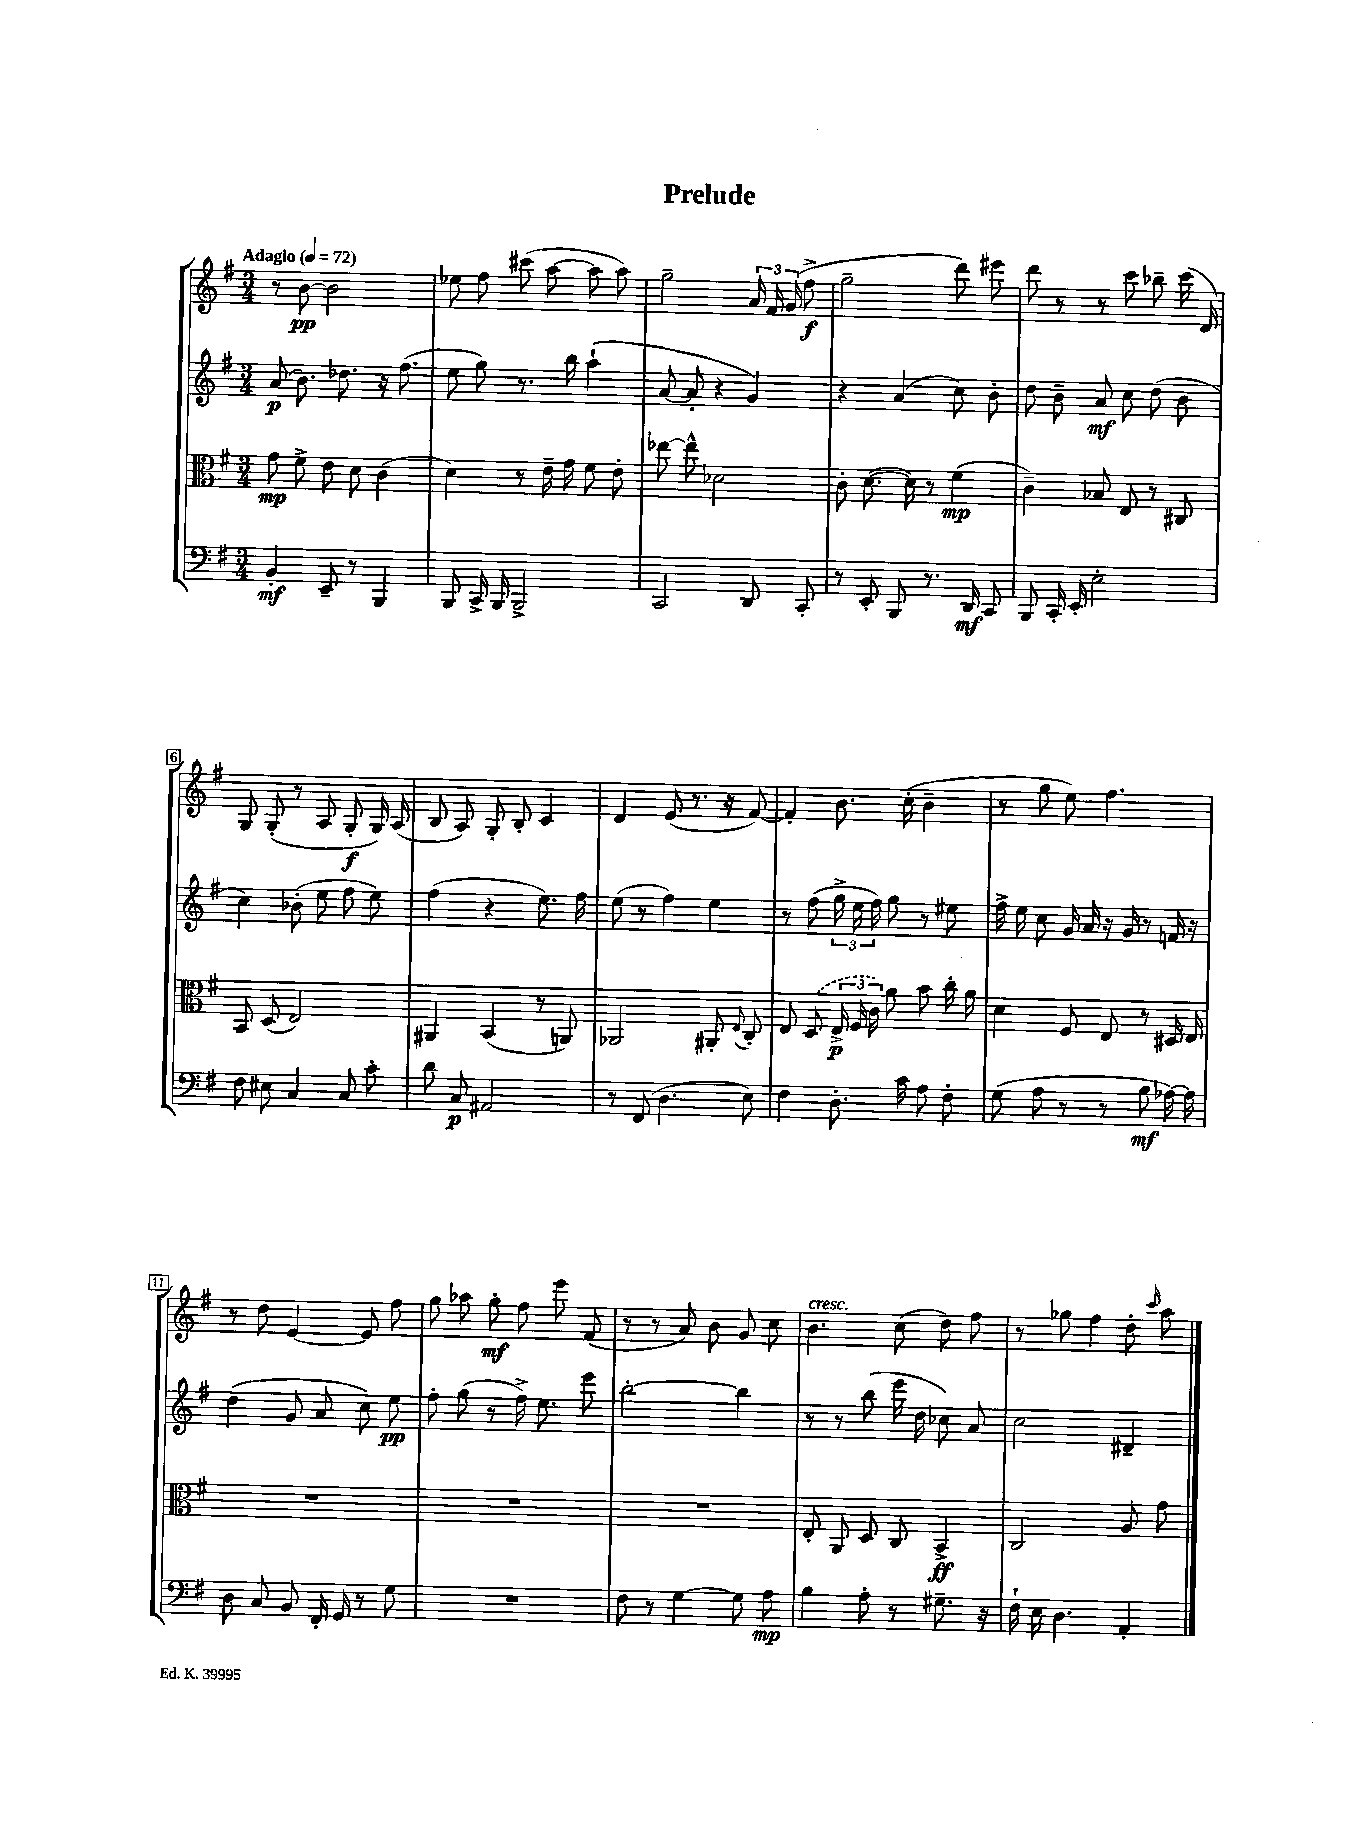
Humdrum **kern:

**kern	**dynam	**kern	**dynam	**kern	**dynam	**kern	**dynam
*part4	*part4	*part3	*part3	*part2	*part2	*part1	*part1
*staff4	*staff4	*staff3	*staff3	*staff2	*staff2	*staff1	*staff1
*clefF4	*	*clefC3	*	*clefG2	*	*clefG2	*
*k[f#]	*	*k[f#]	*	*k[f#]	*	*k[f#]	*
*M3/4	*	*M3/4	*	*M3/4	*	*M3/4	*
*MM72	*	*MM72	*	*MM72	*	*MM72	*
=1	=1	=1	=1	=1	=1	=1	=1
!	!	!	!	!	!	!LO:TX:a:B:t=Adagio	!
4BB'/	mf	8g\	mp	(8a/	p	8r	.
.	.	8f#^\	.	8.b\)	.	[8b\	pp
8EE~/	.	8e\	.	.	.	2b\]	.
.	.	.	.	8.dd-X\	.	.	.
8r	.	8d\	.	.	.	.	.
4BBB/	.	(4c\	.	16r	.	.	.
.	.	.	.	(8.ff#\	.	.	.
=2	=2	=2	=2	=2	=2	=2	=2
8BBB/	.	4d\)	.	8ee\	.	8ee-X\	.
16CC^/	.	.	.	8gg\)	.	8ff#\	.
16BBB/	.	.	.	.	.	.	.
2BBB^/	.	8r	.	8.r	.	(8ccc#X\	.
.	.	16e~\	.	.	.	[8aa\	.
.	.	16g\	.	16bb\	.	.	.
.	.	8f#\	.	(4aa`\	.	8aa\]	.
.	.	8e'\	.	.	.	8aa\)	.
=3	=3	=3	=3	=3	=3	=3	=3
2CC/	.	[8ee-X\	.	[8a/	.	2gg~\	.
.	.	8ee-^^\]	.	8a'/]	.	.	.
.	.	2d-X\	.	4r	.	.	.
8DD/	.	.	.	4g/)	.	24a/	.
.	.	.	.	.	.	24f#/	.
.	.	.	.	.	.	(24g/	.
8CC'/	.	.	.	.	.	8ff#^\	f
=4	=4	=4	=4	=4	=4	=4	=4
8r	.	8c'\	.	4r	.	2gg~\	.
8EE'/	.	([8.d\	.	.	.	.	.
8BBB/	.	.	.	(4a/	.	.	.
.	.	16d\])	.	.	.	.	.
8.r	.	8r	.	.	.	.	.
.	.	(4f#\	mp	8cc\)	.	8ddd\)	.
16DD/	mf	.	.	.	.	.	.
8CC/	.	.	.	8b'\	.	8eee#X\	.
=5	=5	=5	=5	=5	=5	=5	=5
8BBB/	.	4c~\)	.	8dd\	.	8ddd\	.
16CC'/	.	.	.	8b~\	.	8r	.
16EE'/	.	.	.	.	.	.	.
2E'\	.	8B-X/	.	8a/	mf	8r	.
.	.	8E/	.	8cc\	.	8ccc\	.
.	.	8r	.	(8dd\	.	8bb-X~\	.
.	.	8C#X/	.	8b\	.	(16ccc\	.
.	.	.	.	.	.	16d/)	.
!!LO:LB:g=z
=6	=6	=6	=6	=6	=6	=6	=6
8F#\	.	8BB/	.	4cc\)	.	8G/	.
8E#X\	.	(8D/	.	.	.	(8G'/	.
4C/	.	2E/)	.	(8b-X'\	.	8r	.
.	.	.	.	8ee\	.	8A/	.
8C/	.	.	.	8ff#\	.	8G'/	f
8c'\	.	.	.	8ee\)	.	16G/)	.
.	.	.	.	.	.	(16A/	.
=7	=7	=7	=7	=7	=7	=7	=7
8d\	.	4AA#X/	.	(4ff#\	.	8B/	.
8C/	p	.	.	.	.	8A/)	.
2AA#X/	.	(4BB/	.	4r	.	8G'/	.
.	.	.	.	.	.	8B'/	.
.	.	8r	.	8.ee\)	.	4c/	.
.	.	8AAn/)	.	.	.	.	.
.	.	.	.	16ff#\	.	.	.
=8	=8	=8	=8	=8	=8	=8	=8
8r	.	2AA-X/	.	(8ee\	.	4d/	.
(8FF#/	.	.	.	8r	.	.	.
4.D\	.	.	.	4ff#\)	.	(8e/	.
.	.	.	.	.	.	8.r	.
.	.	8AA#X'/	.	4ee\	.	.	.
.	.	.	.	.	.	16r	.
.	.	8qqE/	.	.	.	.	.
8E\)	.	8C'/	.	.	.	[8f#/)	.
=9	=9	=9	=9	=9	=9	=9	=9
4F#\	.	8E/	.	8r	.	4f#'/]	.
.	.	(8D/	.	(8ff#\	.	.	.
8.D'\	.	24E^/	p	24gg^\	.	8.b\	.
.	.	24F#/	.	24ee\	.	.	.
.	.	24c\)	.	24ff#\)	.	.	.
.	.	8a\	.	8gg\	.	.	.
16c\	.	.	.	.	.	(16cc'\	.
8A\	.	8b\	.	8r	.	4b~\	.
8F#'\	.	16cc'\	.	8ee#X\	.	.	.
.	.	16a\	.	.	.	.	.
=10	=10	=10	=10	=10	=10	=10	=10
(8G\	.	4d\	.	16ff#^\	.	8r	.
.	.	.	.	16ee\	.	.	.
8A\	.	.	.	8cc\	.	8gg\	.
8r	.	8F#/	.	16g/	.	8ee\)	.
.	.	.	.	16a/	.	.	.
8r	.	8E/	.	16r	.	4.ff#\	.
.	.	.	.	16g/	.	.	.
8B\	mf	8r	.	8r	.	.	.
[16A-X\)	.	16D#X/	.	16fn/	.	.	.
16A-\]	.	16E/	.	16r	.	.	.
!!LO:LB:g=z
=11	=11	=11	=11	=11	=11	=11	=11
8D\	.	2.r	.	(4dd\	.	8r	.
8C/	.	.	.	.	.	8dd\	.
8BB/	.	.	.	8g/	.	[4e/	.
16FF#'/	.	.	.	8a/	.	.	.
16GG/	.	.	.	.	.	.	.
8r	.	.	.	8cc\)	.	8e/]	.
8G\	.	.	.	8ee\	pp	8ff#\	.
=12	=12	=12	=12	=12	=12	=12	=12
2.r	.	2.r	.	8ff#'\	.	8gg\	.
.	.	.	.	(8gg\	.	8aa-X\	.
.	.	.	.	8r	.	8gg'\	mf
.	.	.	.	16ff#^\)	.	8ff#\	.
.	.	.	.	8.ee\	.	.	.
.	.	.	.	.	.	8eee\	.
.	.	.	.	8eee\	.	(8f#/	.
=13	=13	=13	=13	=13	=13	=13	=13
8F#\	.	2.r	.	[2bb'\	.	8r	.
8r	.	.	.	.	.	8r	.
[4G\	.	.	.	.	.	8a/)	.
.	.	.	.	.	.	8b\	.
8G\]	.	.	.	4bb\]	.	8g/	.
8A\	mp	.	.	.	.	8cc\	.
=14	=14	=14	=14	=14	=14	=14	=14
!	!	!	!	!	!	!LO:TX:a:i:t=cresc.	!
4B\	.	8E'/	.	8r	.	4.b\	.
.	.	8AA/	.	8r	.	.	.
8A'\	.	8D/	.	(8bb\	.	.	.
8r	.	8C/	.	16eee\	.	(8cc\	.
.	.	.	.	16dd\	.	.	.
8.G#X~\	.	4BB^/	ff	8cc-X\)	.	8dd\)	.
.	.	.	.	8a/	.	8ff#\	.
16r	.	.	.	.	.	.	.
=15	=15	=15	=15	=15	=15	=15	=15
16F#`\	.	2C/	.	2cc\	.	8r	.
16E\	.	.	.	.	.	.	.
4.D\	.	.	.	.	.	8gg-X\	.
.	.	.	.	.	.	4ff#\	.
4AA'/	.	8A/	.	4d#X~/	.	8dd'\	.
.	.	.	.	.	.	16qqccc/	.
.	.	8g\	.	.	.	8aa\	.
==	==	==	==	==	==	==	==
*-	*-	*-	*-	*-	*-	*-	*-
